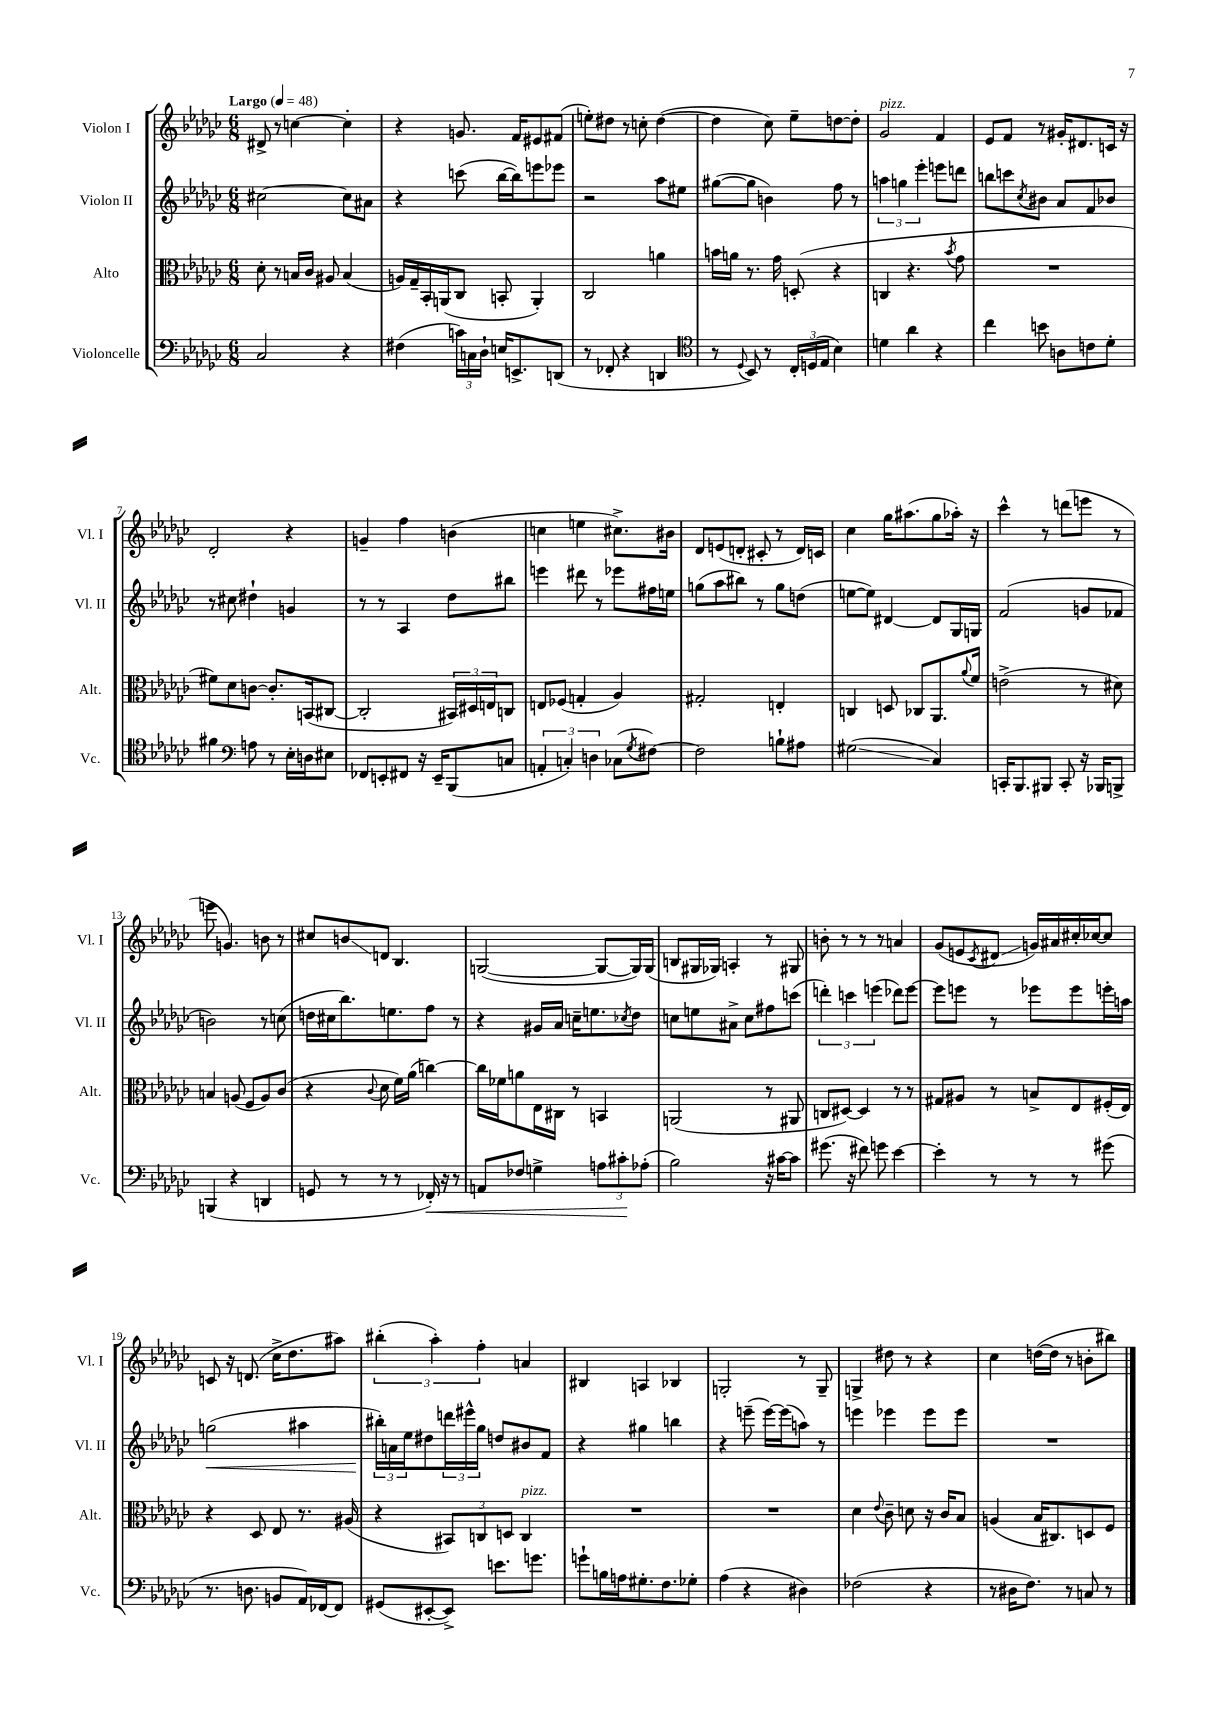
<<
\new StaffGroup <<
\new Staff = "s0" \with { instrumentName = "Violon I" shortInstrumentName = "Vl. I" } {
    \clef treble \key ges \major \numericTimeSignature \time 6/8 \tempo "Largo" 4 = 48
    dis'8-> r8 c''4~ c''4-. |
    r4 g'8. f'16 eis'8 fis'8( |
    e''8-.) dis''8 r8 c''8-. dis''4~( |
    dis''4 ces''8) ees''8-- d''8~ d''8-. |
    ges'2^\markup { \italic "pizz." } f'4 |
    ees'8 f'8 r8 gis'16-. dis'8. c'16 r16 |
    des'2-. r4 |
    g'4-- f''4 b'4( |
    c''4 e''4 cis''8.->) bis'16 |
    des'8 e'8( d'8-. cis'8-. r8 d'16) c'16 |
    ces''4 ges''16 ais''8.( ges''8 aes''16-.) r16 |
    ces'''4-^ r8 d'''8( e'''8 r8 |
    e'''8 g'4.) b'8 r8 |
    cis''8 b'8\glissando d'8 bes4. |
    g2~( g8~ g16) g16( |
    b8 gis16 ges16) a4-. r8 gis8 |
    b'8-. r8 r8 r8 a'4 |
    ges'8( e'8 \acciaccatura { ces'8 } dis'8\glissando g'16) ais'16 cis''16-. ces''16~ ces''8 |
    c'8 r16 d'8.( ces''16-> des''8. ais''8) |
    \tuplet 3/2 { bis''4-.( aes''4-.) f''4-. } a'4 |
    bis4 a4 bes4 |
    g2-. r8 g8-- |
    g4-> dis''8 r8 r4 |
    ces''4 d''16~( d''16 r8 b'8-. bis''8) \bar "|." |
}
\new Staff = "s1" \with { instrumentName = "Violon II" shortInstrumentName = "Vl. II" } {
    \clef treble \key ges \major \numericTimeSignature \time 6/8
    cis''2~ cis''8 ais'8 |
    r4 c'''8( bes''16~ bes''16) e'''8 ees'''8 |
    r2 aes''8 eis''8 |
    gis''8~( gis''8 b'4) f''8 r8 |
    \tuplet 3/2 { a''4 g''4 ees'''4-. } e'''8 d'''8 |
    b''8 c'''8 \acciaccatura { ces''8 } bis'8 aes'8 f'8 bes'8 |
    r8 cis''8 dis''4-! g'4 |
    r8 r8 aes4 des''8 bis''8 |
    e'''4 dis'''8 r8 ees'''8 fis''16 e''16 |
    g''8( aes''8 bis''8) r8 g''8 d''8( |
    e''8~ e''8) dis'4~ dis'8 ges16 g16 |
    f'2( g'8 fes'8 |
    b'2) r8 c''8( |
    d''16 cis''16 bes''8.) e''8. f''8 r8 |
    r4 gis'16 aes'16 c''16-- e''8. \acciaccatura { ces''8 } des''8 |
    c''8 e''8 ais'8-> c''8 fis''8 c'''8( |
    \tuplet 3/2 { d'''4-.) c'''4 e'''4( } des'''8) e'''8~ |
    e'''8 e'''8 r8 ees'''8 ees'''8 e'''16-. a''16 |
    g''2\<( ais''4 |
    \tuplet 3/2 { bis''16-.\!) a'16 ees''16 } dis''8 \tuplet 3/2 { d'''16 eis'''16-^ ges''16 } d''8 bis'8 f'8 |
    r4 gis''4 b''4 |
    r4 e'''8--( e'''16~) e'''16( a''8) r8 |
    e'''4 ees'''4 ees'''8 ees'''8 |
    R2. \bar "|." |
}
\new Staff = "s2" \with { instrumentName = "Alto" shortInstrumentName = "Alt." } {
    \clef alto \key ges \major \numericTimeSignature \time 6/8
    des'8-. r8 b16 ces'16 ais8 b4( |
    a16) ges16-- bes,16-. a,16( ces8 b,8-. a,4-.) |
    ces2 a'4 |
    b'16 a'16 r8. ges'16 d8-.( r4 |
    c4 r4. \acciaccatura { bes'8 } ges'8 |
    R2. |
    fis'8) des'8 c'8~ c'8.-. b,16( cis8~ |
    cis2-. \tuplet 3/2 { bis,16) dis16 e16 } c8 |
    e8 fes8( g4-. aes4) |
    gis2-. e4-. |
    c4 d8 ces8 aes,8. \appoggiatura { aes'8 } f'16 |
    e'2->( r8 dis'8) |
    b4 a8( f8 a8) ces'8( |
    r4 \appoggiatura { ces'8 } des'8 f'16) aes'16( c''4~) |
    c''16 fes'16 a'8 ees16 cis16 r8 b,4 |
    a,2( r8 ais,8 |
    c8 dis8~) dis4 r8 r8 |
    gis8 ais8 r8 b8-> ees8 fis16-.( ees16) |
    r4 des8 ees8 r8. ais16( |
    r4 \tuplet 3/2 { bis,8) c8 d8 } c4^\markup { \italic "pizz." } |
    R2. |
    R2. |
    des'4 \appoggiatura { ees'8 } ces'8-- d'8 r16 ces'16 bes8 |
    a4( bes16 cis8.) d8 f8 \bar "|." |
}
\new Staff = "s3" \with { instrumentName = "Violoncelle" shortInstrumentName = "Vc." } {
    \clef bass \key ges \major \numericTimeSignature \time 6/8
    ces2 r4 |
    fis4( \tuplet 3/2 { c'16) c16 des16-! } e16 e,8.-> d,8( |
    r8 fes,8-. r4 d,4 |
    \clef tenor r8 \appoggiatura { des8 } bes,8) r8 \tuplet 3/2 { ces16-. d16( ees16 } bes4) |
    d'4 aes'4 r4 |
    ces''4 b'8 a8 c'8 des'8-. |
    fis'4 \clef bass a8 r8 ees16-. d16 eis8 |
    fes,8 e,8-. fis,8 r16 e,16-- bes,,8( c8 |
    \tuplet 3/2 { a,4-. c4-.) d4 } ces8( \acciaccatura { ges8 } fis8~) |
    fis2 b8-! ais8 |
    gis2\glissando( ces4) |
    c,16-. bes,,8. bis,,8 c,8-. r16 bes,,16 b,,8-> |
    b,,4( r4 d,4 |
    g,8 r8 r8 r8 fes,16-.\<) r16 r8 |
    a,8 fes8 g4-> \tuplet 3/2 { a8 cis'8-.\! aes8-.( } |
    bes2) r16 cis'16~ cis'8 |
    gis'8.( r16 fis'8) g'8 ees'4~ |
    ees'4-. r8 r8 r8 gis'8( |
    r8. d8. b,8 aes,16) fes,16~ fes,8 |
    gis,8( eis,8~-. eis,8->) e'8. g'8. |
    g'8-! b16 a16 gis8.-. f8. ges8-. |
    aes4( r4 dis4) |
    fes2( r4 |
    r8 dis16 f8.) r8 c8 r8 \bar "|." |
}
>>
>>
